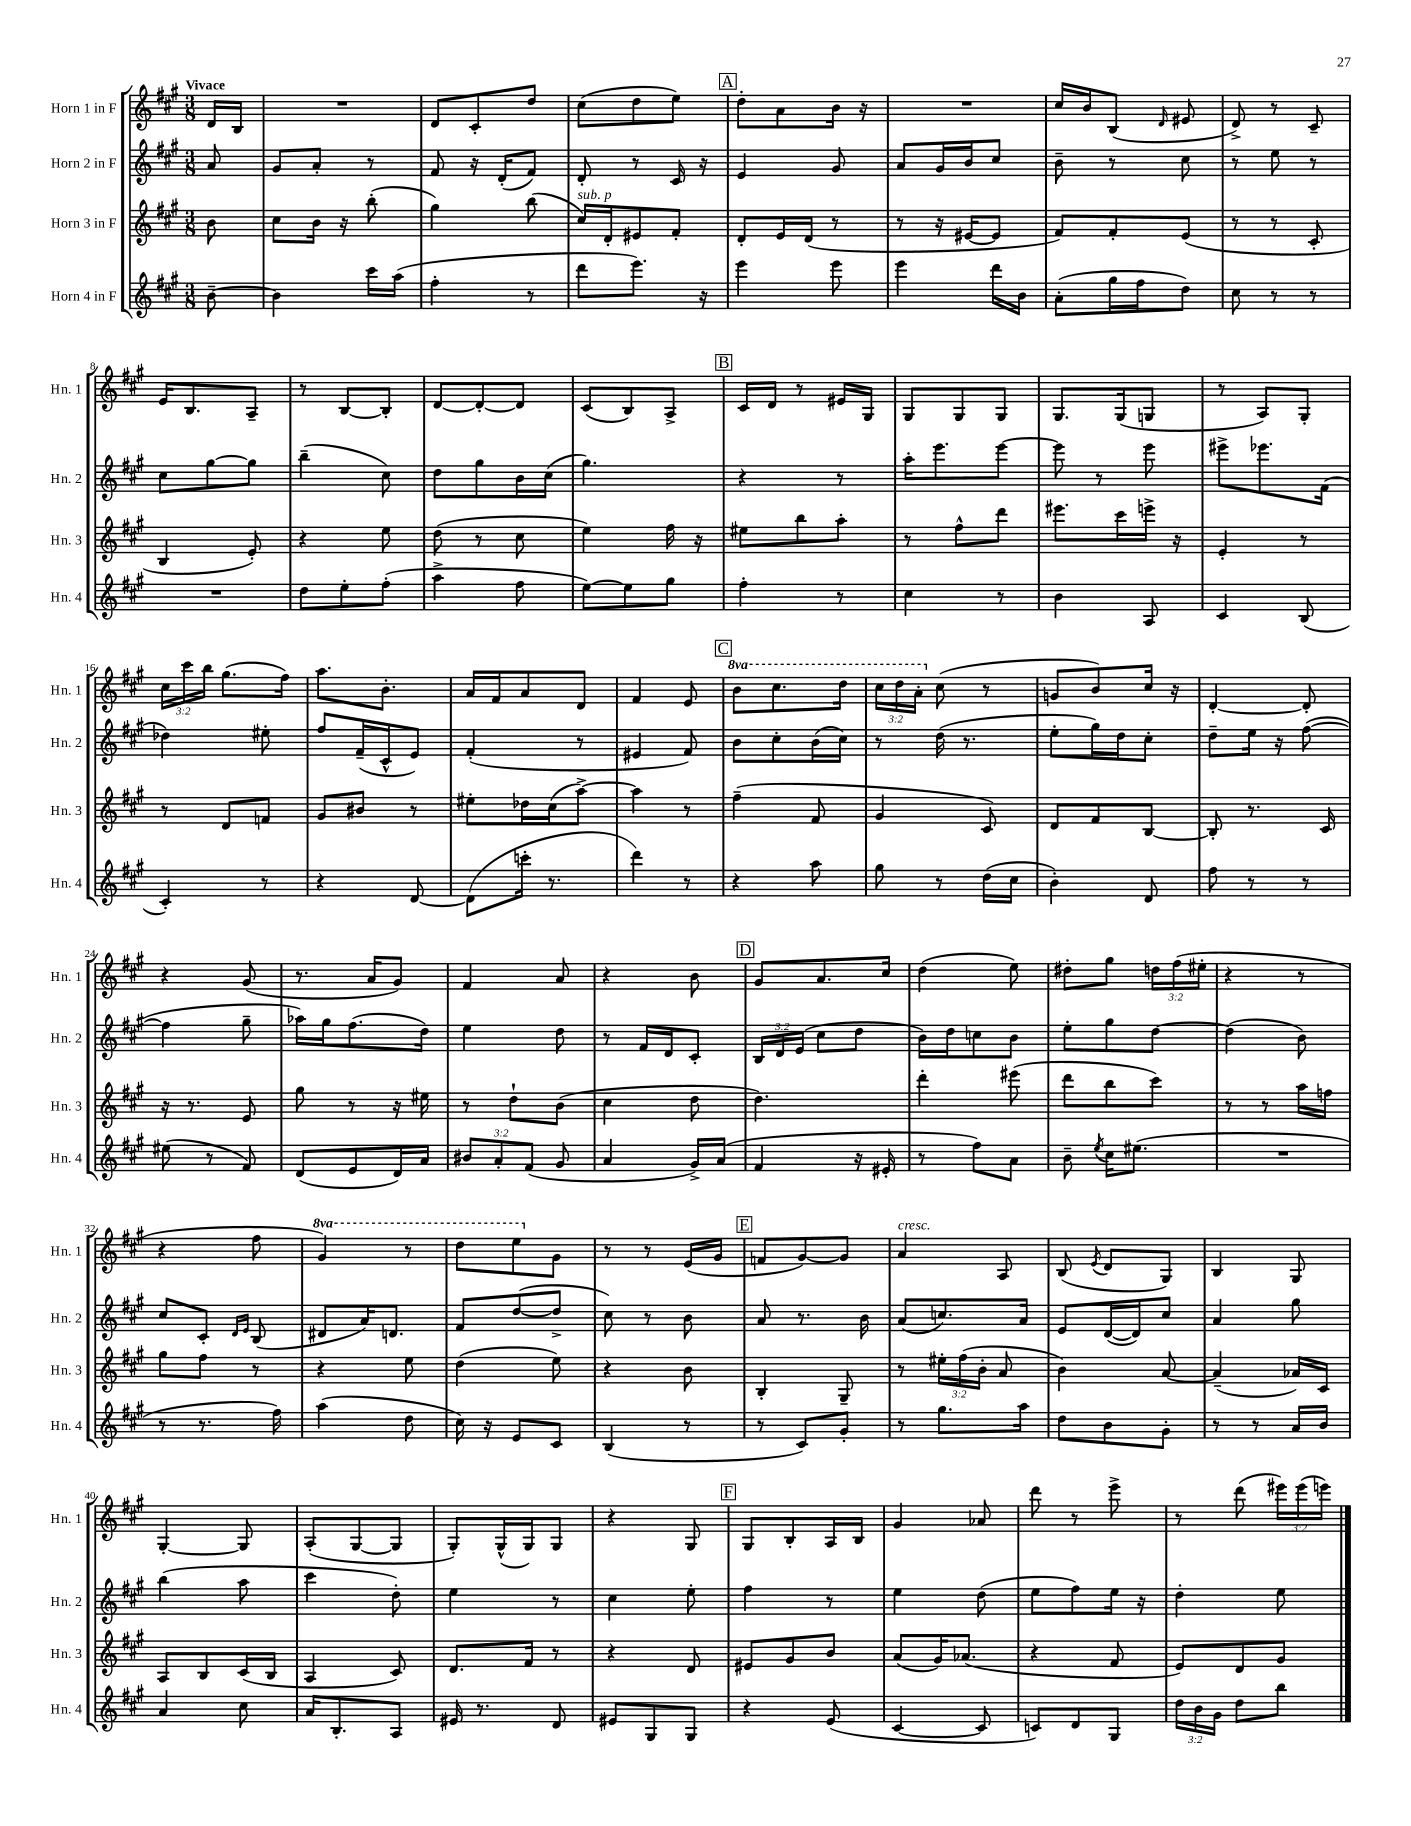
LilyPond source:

<<
\new StaffGroup <<
\new Staff = "s0" \with { instrumentName = "Horn 1 in F" shortInstrumentName = "Hn. 1" } {
    \clef treble \key a \major \numericTimeSignature \time 3/8 \override Staff.TupletNumber.text = #tuplet-number::calc-fraction-text \set Staff.ottavationMarkups = #ottavation-simple-ordinals \partial 8 \tempo "Vivace"
    \autoBeamOff d'16[ b16] |
    R4. |
    d'8[ cis'8-. d''8] |
    cis''8[( d''8 e''8]) |
    \mark \markup { \box "A" } d''8[-. a'8 b'16] r16 |
    R4. |
    cis''16[ b'16 b8]( \grace { d'16 } eis'8 |
    d'8->) r8 cis'8-- |
    e'16[ b8. a8]-- |
    r8 b8[~ b8]-. |
    d'8[~ d'8~-. d'8] |
    cis'8[( b8) a8]-> |
    \mark \markup { \box "B" } cis'16[ d'16] r8 eis'16[ gis16] |
    gis8[ gis8 gis8] |
    gis8.[ gis16( g8] |
    r8 a8[) gis8]-. |
    \tuplet 3/2 { cis''16[ cis'''16 b''16] } gis''8.[( fis''16]) |
    a''8.[ b'8.]-. |
    a'16[ fis'16 a'8 d'8] |
    fis'4 e'8 |
    \mark \markup { \box "C" } \ottava #1 b''8[ cis'''8. d'''16] |
    \tuplet 3/2 { cis'''16[ d'''16 a''16]-. \ottava #0 } cis''8( r8 |
    g'8[ b'8) cis''16] r16 |
    d'4~-. d'8-. |
    r4 gis'8( |
    r8. a'16[ gis'8]) |
    fis'4 a'8 |
    r4 b'8 |
    \mark \markup { \box "D" } gis'8[ a'8. cis''16] |
    d''4( e''8) |
    dis''8[-. gis''8] \tuplet 3/2 { d''16[ fis''16( eis''16]-. } |
    r4 r8 |
    r4 fis''8 |
    \ottava #1 gis''4) r8 |
    d'''8[ e'''8 \ottava #0 gis'8] |
    r8 r8 e'16[( gis'16] |
    \mark \markup { \box "E" } f'8[ gis'8~) gis'8] |
    a'4^\markup { \italic "cresc." } a8 |
    b8( \acciaccatura { e'8 } d'8[ gis8]) |
    b4 gis8 |
    gis4~-. gis8 |
    a8[-.( gis8~ gis8] |
    gis8[-.) gis16-^( gis16) gis8] |
    r4 gis8 |
    \mark \markup { \box "F" } gis8[ b8-. a16 b16] |
    gis'4 aes'8 |
    d'''8 r8 e'''8-> |
    r8 d'''8( \tuplet 3/2 { eis'''16[) eis'''16( e'''16]) } \bar "|." |
}
\new Staff = "s1" \with { instrumentName = "Horn 2 in F" shortInstrumentName = "Hn. 2" } {
    \clef treble \key a \major \numericTimeSignature \time 3/8 \override Staff.TupletNumber.text = #tuplet-number::calc-fraction-text \partial 8
    \autoBeamOff a'8 |
    gis'8[ a'8]-. r8 |
    fis'8 r16 d'16[-.( fis'8]) |
    d'8-. r8 cis'16 r16 |
    \mark \markup { \box "A" } e'4 gis'8 |
    a'8[ gis'16 b'16 cis''8] |
    b'8-- r8 cis''8 |
    r8 e''8 r8 |
    cis''8[ gis''8~ gis''8] |
    b''4--( cis''8) |
    d''8[ gis''8 b'16 cis''16]( |
    gis''4.) |
    \mark \markup { \box "B" } r4 r8 |
    a''16[-. e'''8. e'''8]~ |
    e'''8 r8 e'''8 |
    eis'''8[-> ees'''8. fis'16]( |
    des''4) eis''8-. |
    fis''8[ fis'16--( cis'16-^ e'8]) |
    fis'4-.( r8 |
    eis'4 fis'8) |
    \mark \markup { \box "C" } b'8[ cis''8-. b'16( cis''16]) |
    r8 d''16( r8. |
    e''8[-. gis''16) d''16 cis''8]-. |
    d''8[-- e''16] r16 fis''8~( |
    fis''4 gis''8-- |
    aes''16[) gis''16 fis''8.( d''16]) |
    e''4 d''8 |
    r8 fis'16[ d'16 cis'8]-. |
    \mark \markup { \box "D" } \tuplet 3/2 { b16[ d'16 e'16]( } cis''8[ d''8] |
    b'16[) d''16 c''8 b'8] |
    e''8[-. gis''8 d''8]~ |
    d''4( b'8) |
    cis''8[ cis'8]-. \grace { d'16[ e'16] } b8( |
    dis'8[ a'16) d'8.] |
    fis'8[ d''8~( d''8]-> |
    cis''8) r8 b'8 |
    \mark \markup { \box "E" } a'8 r8. b'16 |
    a'8[( c''8.) a'16] |
    e'8[ d'16~( d'16) cis''8] |
    a'4 gis''8 |
    b''4( a''8 |
    cis'''4 d''8-.) |
    e''4 r8 |
    cis''4 e''8-. |
    \mark \markup { \box "F" } fis''4 r8 |
    e''4 d''8( |
    e''8[ fis''8) e''16] r16 |
    d''4-. e''8 \bar "|." |
}
\new Staff = "s2" \with { instrumentName = "Horn 3 in F" shortInstrumentName = "Hn. 3" } {
    \clef treble \key a \major \numericTimeSignature \time 3/8 \override Staff.TupletNumber.text = #tuplet-number::calc-fraction-text \partial 8
    \autoBeamOff b'8 |
    cis''8[ b'16] r16 b''8-.( |
    gis''4) b''8( |
    cis''16[^\markup { \italic "sub. p" }) d'16-. eis'8 fis'8]-. |
    \mark \markup { \box "A" } d'8[-. e'16 d'16]( r8 |
    r8 r16 eis'16[~ eis'8] |
    fis'8[) fis'8-. e'8]( |
    r8 r8 cis'8-. |
    b4 e'8-.) |
    r4 e''8 |
    d''8( r8 cis''8 |
    e''4) fis''16 r16 |
    \mark \markup { \box "B" } eis''8[ b''8 a''8]-. |
    r8 fis''8[-^ d'''8] |
    eis'''8.[ cis'''16 e'''16]-> r16 |
    e'4-. r8 |
    r8 d'8[ f'8] |
    gis'8[ bis'8] r8 |
    eis''8[-. des''16 cis''16( a''8]~->) |
    a''4 r8 |
    \mark \markup { \box "C" } fis''4--( fis'8 |
    gis'4 cis'8) |
    d'8[ fis'8 b8]~ |
    b8-. r8. cis'16 |
    r16 r8. e'8 |
    gis''8 r8 r16 eis''16 |
    r8 d''8[-! b'8]( |
    cis''4 d''8 |
    \mark \markup { \box "D" } d''4.) |
    d'''4-. eis'''8( |
    d'''8[ b''8 cis'''8]) |
    r8 r8 a''16[ f''16] |
    gis''8[ fis''8] r8 |
    r4 e''8 |
    d''4( e''8) |
    r4 b'8 |
    \mark \markup { \box "E" } b4-. gis8-- |
    r8 \tuplet 3/2 { eis''16[-. fis''16( b'16]-. } a'8 |
    b'4) a'8~ |
    a'4--( aes'16[) cis'16] |
    a8[ b8 cis'16( b16] |
    a4 cis'8) |
    d'8.[ fis'16] r8 |
    r4 d'8 |
    \mark \markup { \box "F" } eis'8[ gis'8 b'8] |
    a'8[( gis'16) aes'8.]( |
    r4 fis'8 |
    e'8[) d'8 gis'8] \bar "|." |
}
\new Staff = "s3" \with { instrumentName = "Horn 4 in F" shortInstrumentName = "Hn. 4" } {
    \clef treble \key a \major \numericTimeSignature \time 3/8 \override Staff.TupletNumber.text = #tuplet-number::calc-fraction-text \partial 8
    \autoBeamOff b'8~-- |
    b'4 cis'''16[ a''16]( |
    fis''4-. r8 |
    d'''8[ e'''8.]) r16 |
    \mark \markup { \box "A" } e'''4 e'''8 |
    e'''4 d'''16[ b'16] |
    a'8[-.( gis''16 fis''16 d''8]) |
    cis''8 r8 r8 |
    R4. |
    d''8[ e''8-. fis''8]-.( |
    a''4-> fis''8 |
    e''8[~) e''8 gis''8] |
    \mark \markup { \box "B" } fis''4-. r8 |
    cis''4 r8 |
    b'4 a8 |
    cis'4 b8( |
    cis'4-.) r8 |
    r4 d'8~ |
    d'8[( c'''16]-. r8. |
    d'''4) r8 |
    \mark \markup { \box "C" } r4 a''8 |
    gis''8 r8 d''16[( cis''16] |
    b'4-.) d'8 |
    fis''8 r8 r8 |
    eis''8( r8 fis'8) |
    d'8[( e'8 d'16) a'16] |
    \tuplet 3/2 { bis'8[ a'8-. fis'8]( } gis'8 |
    a'4 gis'16[->) a'16]( |
    \mark \markup { \box "D" } fis'4 r16 eis'16-. |
    r8 fis''8[) a'8] |
    b'8-- \acciaccatura { e''8 } cis''16[ eis''8.]( |
    R4. |
    r8 r8. fis''16) |
    a''4( d''8 |
    cis''16) r16 e'8[ cis'8] |
    b4( r8 |
    \mark \markup { \box "E" } r8 cis'8[) gis'8]-. |
    r8 gis''8.[ a''16] |
    d''8[ b'8 gis'8]-. |
    r8 r8 a'16[ b'16] |
    a'4 cis''8 |
    a'16[ b8.-. a8] |
    eis'16 r8. d'8 |
    eis'8[ gis8 gis8] |
    \mark \markup { \box "F" } r4 e'8( |
    cis'4~ cis'8 |
    c'8[) d'8 gis8] |
    \tuplet 3/2 { d''16[ b'16 gis'16] } d''8[ b''8] \bar "|." |
}
>>
>>
